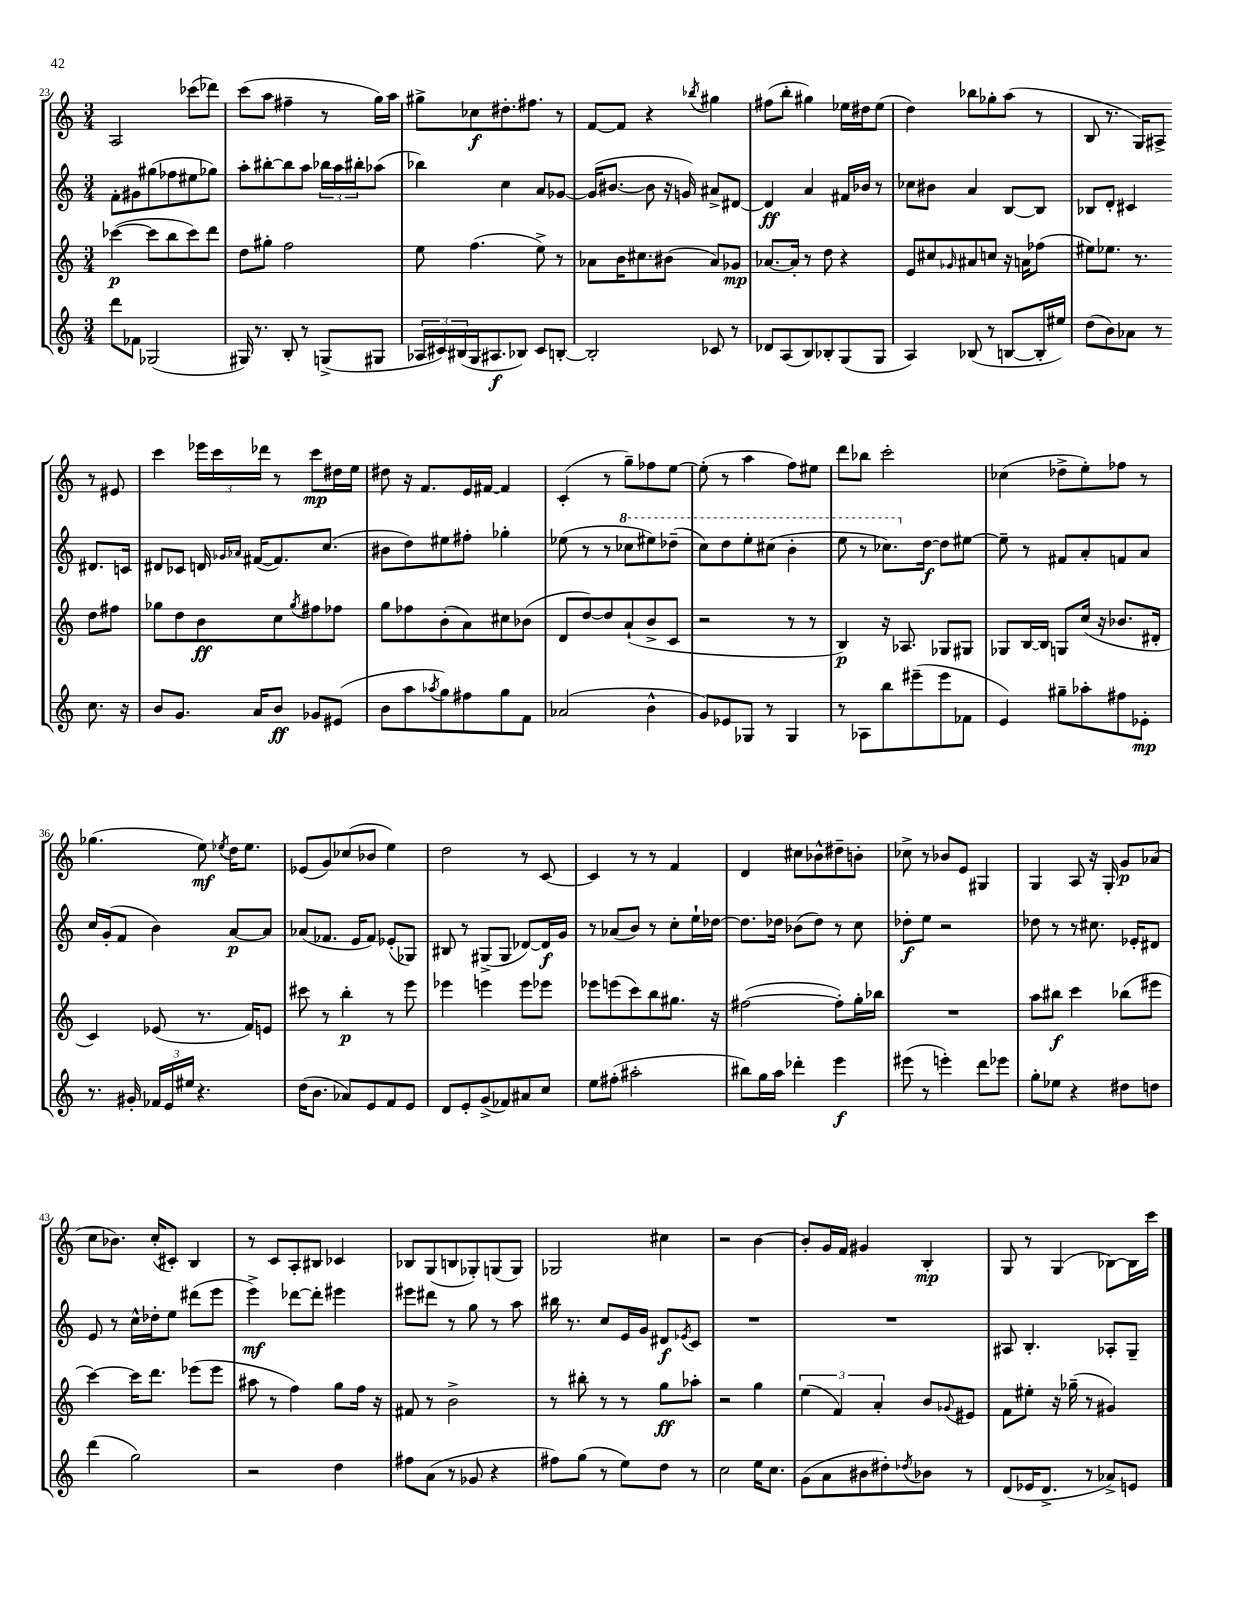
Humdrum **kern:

**kern	**dynam	**kern	**dynam	**kern	**dynam	**kern	**dynam
*part4	*part4	*part3	*part3	*part2	*part2	*part1	*part1
*staff4	*staff4	*staff3	*staff3	*staff2	*staff2	*staff1	*staff1
*clefG2	*	*clefG2	*	*clefG2	*	*clefG2	*
*k[]	*	*k[]	*	*k[]	*	*k[]	*
*M3/4	*	*M3/4	*	*M3/4	*	*M3/4	*
=23	=23	=23	=23	=23	=23	=23	=23
8ddd\L	.	([4ccc-X\	p	8f'\L	.	2A/	.
8f-X\J	.	.	.	8g#X\	.	.	.
(2G-X/	.	8ccc-\L]	.	(8gg#X\	.	.	.
.	.	8bb\	.	8ff-X\	.	.	.
.	.	8ccc-\)	.	8ee#X\	.	(8ccc-X\L	.
.	.	8ddd\J	.	8gg-X\J)	.	8ddd-X\J)	.
=24	=24	=24	=24	=24	=24	=24	=24
16G#X/)	.	8dd\L	.	8aa'\L	.	(8ccc\L	.
8.r	.	.	.	.	.	.	.
.	.	8gg#X'\J	.	[8bb#X'\	.	8aa\J	.
8B'/	.	2ff\	.	8bb#\]	.	4ff#X~\	.
8r	.	.	.	8aa\J	.	.	.
(8Gn^/L	.	.	.	24bb-X\LL	.	8r	.
.	.	.	.	24aa\	.	.	.
.	.	.	.	24bb#X'\J	.	.	.
8G#X/J	.	.	.	(8aa-X\J	.	16gg\LL)	.
.	.	.	.	.	.	16aa\JJ	.
=25	=25	=25	=25	=25	=25	=25	=25
24A-X/LL	.	8ee\	.	4bb-X\)	.	8gg#X^\L	.
24c#X/)	.	.	.	.	.	.	.
(24B#X/	.	.	.	.	.	.	.
16G/J	.	(4.ff\	.	.	.	8cc-X\	f
8.A#X/	f	.	.	.	.	.	.
.	.	.	.	4cc\	.	8.dd#X'\	.
8B-X/J)	.	.	.	.	.	.	.
.	.	.	.	.	.	8.ff#X\J	.
8c#/L	.	8ee^\)	.	8a/L	.	.	.
[8Bn'/J	.	8r	.	[8g-X/J	.	8r	.
=26	=26	=26	=26	=26	=26	=26	=26
2B'/]	.	8a-X\L	.	(16g-/KL]	.	[8f/L	.
.	.	.	.	[8.b#X/J	.	.	.
.	.	16b\K	.	.	.	8f/J]	.
.	.	8.cc#X\	.	.	.	.	.
.	.	.	.	8b#\]	.	4r	.
.	.	(8b#X\J	.	16r	.	.	.
.	.	.	.	16gn/)	.	.	.
.	.	.	.	.	.	8qbb-X/	.
8c-X/	.	8a-/L)	.	8a#X^/L	.	4gg#X\	.
8r	.	8g-X/J	mp	[8d#X/J	.	.	.
=27	=27	=27	=27	=27	=27	=27	=27
8d-X/L	.	[8.a-X/L	.	4d#/]	ff	(8ff#X\L	.
(8A/	.	.	.	.	.	8bb'\J	.
.	.	16a-'/Jk]	.	.	.	.	.
8B/)	.	8r	.	4a/	.	4gg#X\)	.
8B-X'/	.	8dd\	.	.	.	.	.
(8G/	.	4r	.	16f#X/LL	.	16ee-X\LL	.
.	.	.	.	16b-X/JJ	.	16dd#X\J	.
8G/J	.	.	.	8r	.	(8ee-\J	.
=28	=28	=28	=28	=28	=28	=28	=28
4A/)	.	8e/L	.	8cc-X\L	.	4dd\)	.
.	.	8cc#X/	.	8b#X\J	.	.	.
.	.	16qqg-X/	.	.	.	.	.
(8B-X/	.	8a#X/	.	4a/	.	8bb-X\L	.
8r	.	8ccn/J	.	.	.	8gg-X'\	.
[8Bn/L	.	16r	.	[8B/L	.	(8aa\J	.
.	.	16an\KL	.	.	.	.	.
16B'/L]	.	(8ff-X\J	.	8B/J]	.	8r	.
16ee#X/JJ)	.	.	.	.	.	.	.
=29	=29	=29	=29	=29	=29	=29	=29
(8dd\L	.	8ee#X\L)	.	8B-X/L	.	8B/	.
8b\)	.	8.ee-X\J	.	8d'/J	.	8.r	.
8a-X\J	.	.	.	4c#X/	.	.	.
.	.	8.r	.	.	.	16G/KL)	.
8r	.	.	.	.	.	8A#X^/J	.
8.cc\	.	8dd\L	.	8.d#X/L	.	8r	.
.	.	8ff#X\J	.	.	.	8e#X/	.
16r	.	.	.	16cn/Jk	.	.	.
!!LO:LB:g=z
=30	=30	=30	=30	=30	=30	=30	=30
8b/L	.	8gg-X\L	.	8d#X/L	.	4ccc\	.
8.g/J	.	8dd\	.	8c-X/J	.	.	.
.	.	8b\	ff	16dn/	.	24eee-X\LL	.
.	.	.	.	.	.	24ccc\	.
.	.	.	.	16qqg-X/LL	.	.	.
.	.	.	.	16qqa-X/JJ	.	.	.
16a/KL	.	.	.	([16f#X/KL	.	.	.
.	.	.	.	.	.	24ddd-X\JJ	.
8b/J	ff	8cc\	.	8.f#/])	.	8r	.
.	.	8qgg-/	.	.	.	.	.
8g-X/L	.	8ff#X\	.	.	.	8ccc\L	mp
.	.	.	.	(8.cc/J	.	.	.
(8e#X/J	.	8ff-X\J	.	.	.	16dd#X\L	.
.	.	.	.	.	.	16ee\JJ	.
=31	=31	=31	=31	=31	=31	=31	=31
8b\L	.	8gg\L	.	8b#X\L	.	8dd#X\	.
8aa\	.	8ff-X\	.	8dd\)	.	16r	.
.	.	.	.	.	.	8.f/L	.
8qaa-X/	.	.	.	.	.	.	.
8gg\)	.	(8b'\	.	8ee#X\	.	.	.
8ff#X\	.	8a\)	.	8ff#X'\J	.	16e/L	.
.	.	.	.	.	.	[16f#X/JJ	.
8gg\	.	8cc#X\	.	4gg-X'\	.	4f#/]	.
8f\J	.	(8b-X\J	.	.	.	.	.
=32	=32	=32	=32	=32	=32	=32	=32
(2a-X/	.	8d/L	.	(8ee-X\	.	(4c'/	.
.	.	[8dd/)	.	8r	.	.	.
.	.	8dd/]	.	8r	.	8r	.
*	*	*	*	*8va	*	*	*
.	.	(8a`/	.	8ccc-X\L	.	8gg~\L)	.
4b^^\	.	8b^/	.	8eee#X\)	.	8ff-X\	.
.	.	8c/J	.	(8ddd-X~\J	.	[8ee\J	.
=33	=33	=33	=33	=33	=33	=33	=33
8g/L)	.	2r	.	8ccc\L)	.	(8ee'\]	.
8e-X/	.	.	.	8ddd\	.	8r	.
8G-X/J	.	.	.	8eee'\	.	4aa\	.
8r	.	.	.	(8ccc#X\J	.	.	.
4G-/	.	8r	.	4bb'\	.	8ff\L)	.
.	.	8r	.	.	.	8ee#X\J	.
=34	=34	=34	=34	=34	=34	=34	=34
8r	.	4B/)	p	8eee\	.	8ddd\L	.
8A-X\L	.	.	.	8r	.	8bb-X\J	.
8bb\	.	16r	.	8.ccc-X\L)	.	2ccc'\	.
.	.	8.A-X/	.	.	.	.	.
(8eee#X~\	.	.	.	.	.	.	.
*	*	*	*	*X8va	*	*	*
.	.	.	.	[16dd\Jk	f	.	.
8eee#\	.	8G-X/L	.	8dd\L]	.	.	.
8f-X\J	.	8G#X/J	.	[8ee#X\J	.	.	.
=35	=35	=35	=35	=35	=35	=35	=35
4e/)	.	8G-X/L	.	8ee#~\]	.	(4cc-X\	.
.	.	[16B/L	.	8r	.	.	.
.	.	16B/JJ]	.	.	.	.	.
8gg#X~\L	.	8Gn/L	.	8f#X/L	.	8dd-X^\L	.
8aa-X'\	.	(16cc/Jk	.	8a'/	.	8ee'\)	.
.	.	16r	.	.	.	.	.
8ff#X\	.	8.b-X/L	.	8fn/	.	8ff-X\J	.
8e-X'\J	mp	.	.	8a/J	.	8r	.
.	.	16d#X'/Jk	.	.	.	.	.
!!LO:LB:g=z
=36	=36	=36	=36	=36	=36	=36	=36
8.r	.	4c/)	.	16cc/LL	.	(4.gg-X\	.
.	.	.	.	(16g'/J	.	.	.
.	.	.	.	8f/J	.	.	.
16g#X'/	.	.	.	.	.	.	.
24f-X/LL	.	(8e-X/	.	4b\)	.	.	.
24e/	.	.	.	.	.	.	.
24ee#X/JJ	.	.	.	.	.	.	.
4.r	.	8.r	.	.	.	8ee\)	mf
.	.	.	.	.	.	8qee-X/	.
.	.	.	.	[8a/L	p	16dd\KL	.
.	.	16f/KL)	.	.	.	8.ee-\J	.
.	.	8en/J	.	8a/J]	.	.	.
=37	=37	=37	=37	=37	=37	=37	=37
(16dd\KL	.	8ccc#X\	.	(8a-X/L	.	(8e-X/L	.
8.b\J	.	.	.	.	.	.	.
.	.	8r	.	8.f-X/J	.	8g/)	.
8a-X/L)	.	4bb'\	p	.	.	(8cc-X/	.
.	.	.	.	16e/KL	.	.	.
8e/	.	.	.	8f-/J)	.	8b-X/J	.
8f/	.	8r	.	(8e-X'/L	.	4ee\)	.
8e/J	.	8eee\	.	8G-X/J)	.	.	.
=38	=38	=38	=38	=38	=38	=38	=38
8d/L	.	4eee-X\	.	8B#X/	.	2dd\	.
8e'/	.	.	.	8r	.	.	.
(8g^/	.	4eeen\	.	(8G#X^/L	.	.	.
8f-X/)	.	.	.	8G#/J	.	.	.
8a#X/	.	8eee\L	.	[8d-X/L)	.	8r	.
8cc/J	.	8eee-X\J	.	16d-/L]	f	[8c/	.
.	.	.	.	16g/JJ	.	.	.
=39	=39	=39	=39	=39	=39	=39	=39
8ee\L	.	8eee-X\L	.	8r	.	4c/]	.
(8ff#X'\J	.	(8eeen\	.	(8a-X/L	.	.	.
2aa#X'\	.	8ccc\)	.	8b/J)	.	8r	.
.	.	8bb\	.	8r	.	8r	.
.	.	8.gg#X\J	.	8cc'\L	.	4f/	.
.	.	.	.	16ee`\L	.	.	.
.	.	16r	.	[16dd-X\JJ	.	.	.
=40	=40	=40	=40	=40	=40	=40	=40
8bb#X\L)	.	([2ff#X\	.	8.dd-\L]	.	4d/	.
16gg\L	.	.	.	.	.	.	.
16aa\JJ	.	.	.	16dd-X\Jk	.	.	.
4ddd-X'\	.	.	.	(8b-X\L	.	8cc#X\L	.
.	.	.	.	8dd-\J)	.	8b-X^^\	.
4eee\	f	8ff#'\L])	.	8r	.	8dd#X~\	.
.	.	16gg'\L	.	8cc\	.	8bn'\J	.
.	.	16bb-X\JJ	.	.	.	.	.
=41	=41	=41	=41	=41	=41	=41	=41
(8eee#X\	.	2.r	.	8dd-X'\L	f	8cc-X^\	.
8r	.	.	.	8ee\J	.	8r	.
4eeen'\)	.	.	.	2r	.	8b-X/L	.
.	.	.	.	.	.	8e/J	.
8ddd\L	.	.	.	.	.	4G#X/	.
8eee-X\J	.	.	.	.	.	.	.
=42	=42	=42	=42	=42	=42	=42	=42
8gg'\L	.	8aa\L	.	8dd-X\	.	4G/	.
8ee-X\J	.	8bb#X\J	f	8r	.	.	.
4r	.	4ccc\	.	8r	.	8A/	.
.	.	.	.	8.cc#X\	.	16r	.
.	.	.	.	.	.	16G'/	.
8dd#X\L	.	(8bb-X\L	.	.	.	8g/L	p
.	.	.	.	16e-X'/KL	.	.	.
8ddn\J	.	8eee#X\J	.	8d#X/J	.	(8a-X/J	.
!!LO:LB:g=z
=43	=43	=43	=43	=43	=43	=43	=43
(4ddd\	.	[4ccc\)	.	8e/	.	8cc\L	.
.	.	.	.	8r	.	8.b-X\J)	.
2gg\)	.	16ccc\KL]	.	16cc^^\LL	.	.	.
.	.	8.ddd\J	.	16dd-X'\J	.	(16cc'/KL	.
.	.	.	.	8ee\J	.	8c#X'/J)	.
.	.	(8eee-X\L	.	(8ddd#X\L	.	4B/	.
.	.	8eee-\J	.	8eee\J	.	.	.
=44	=44	=44	=44	=44	=44	=44	=44
2r	.	8aa#X\	.	4eee^\)	mf	8r	.
.	.	8r	.	.	.	8c/L	.
.	.	4ff\)	.	[8ddd-X\L	.	8A'/	.
.	.	.	.	8ddd-'\J]	.	8B#X/J	.
4dd\	.	8gg\L	.	4eee#X\	.	4c-X/	.
.	.	16ff\Jk	.	.	.	.	.
.	.	16r	.	.	.	.	.
=45	=45	=45	=45	=45	=45	=45	=45
8ff#X\L	.	8f#X/	.	8eee#X\L	.	8B-X/L	.
(8a\J	.	8r	.	8ddd#X\J	.	(8G/	.
8r	.	2b^\	.	8r	.	8Bn/	.
8g-X/	.	.	.	8gg\	.	8G-X'/)	.
4r	.	.	.	8r	.	(8Gn/	.
.	.	.	.	8aa\	.	8G/J)	.
=46	=46	=46	=46	=46	=46	=46	=46
8ff#X\L)	.	8r	.	16bb#X\	.	2G-X/	.
.	.	.	.	8.r	.	.	.
(8gg\J	.	8bb#X'\	.	.	.	.	.
8r	.	8r	.	8cc/L	.	.	.
8ee\L)	.	8r	.	16e/L	.	.	.
.	.	.	.	16g/JJ	.	.	.
8dd\J	.	8gg\L	ff	8d#X/L	f	4cc#X\	.
.	.	.	.	8qe-X/	.	.	.
8r	.	8aa-X'\J	.	8c/J	.	.	.
=47	=47	=47	=47	=47	=47	=47	=47
2cc\	.	2r	.	2.r	.	2r	.
16ee\KL	.	4gg\	.	.	.	[4b\	.
8.cc\J	.	.	.	.	.	.	.
=48	=48	=48	=48	=48	=48	=48	=48
(8g\L	.	(6ee\	.	2.r	.	8b'/L]	.
8a\	.	.	.	.	.	16g/L	.
.	.	6f/)	.	.	.	.	.
.	.	.	.	.	.	16f/JJ	.
8b#X\	.	.	.	.	.	4g#X/	.
.	.	6a'/	.	.	.	.	.
8dd#X'\)	.	.	.	.	.	.	.
8qdd-X/	.	.	.	.	.	.	.
8b-X\J	.	8b/L	.	.	.	4B'/	mp
.	.	8qqg-X/	.	.	.	.	.
8r	.	8e#X/J	.	.	.	.	.
=49	=49	=49	=49	=49	=49	=49	=49
(8d/L	.	8f\L	.	8A#X/	.	8G/	.
16e-X/K	.	8ee#X'\J	.	4.B'/	.	8r	.
8.d^/J	.	.	.	.	.	.	.
.	.	16r	.	.	.	(4G/	.
.	.	(16gg-X~\	.	.	.	.	.
8r	.	8r	.	.	.	.	.
8a-X^/L)	.	4g#X/)	.	8A-X'/L	.	[8B-X\L)	.
8en/J	.	.	.	8G~/J	.	16B-\L]	.
.	.	.	.	.	.	16ccc\JJ	.
==	==	==	==	==	==	==	==
*-	*-	*-	*-	*-	*-	*-	*-
